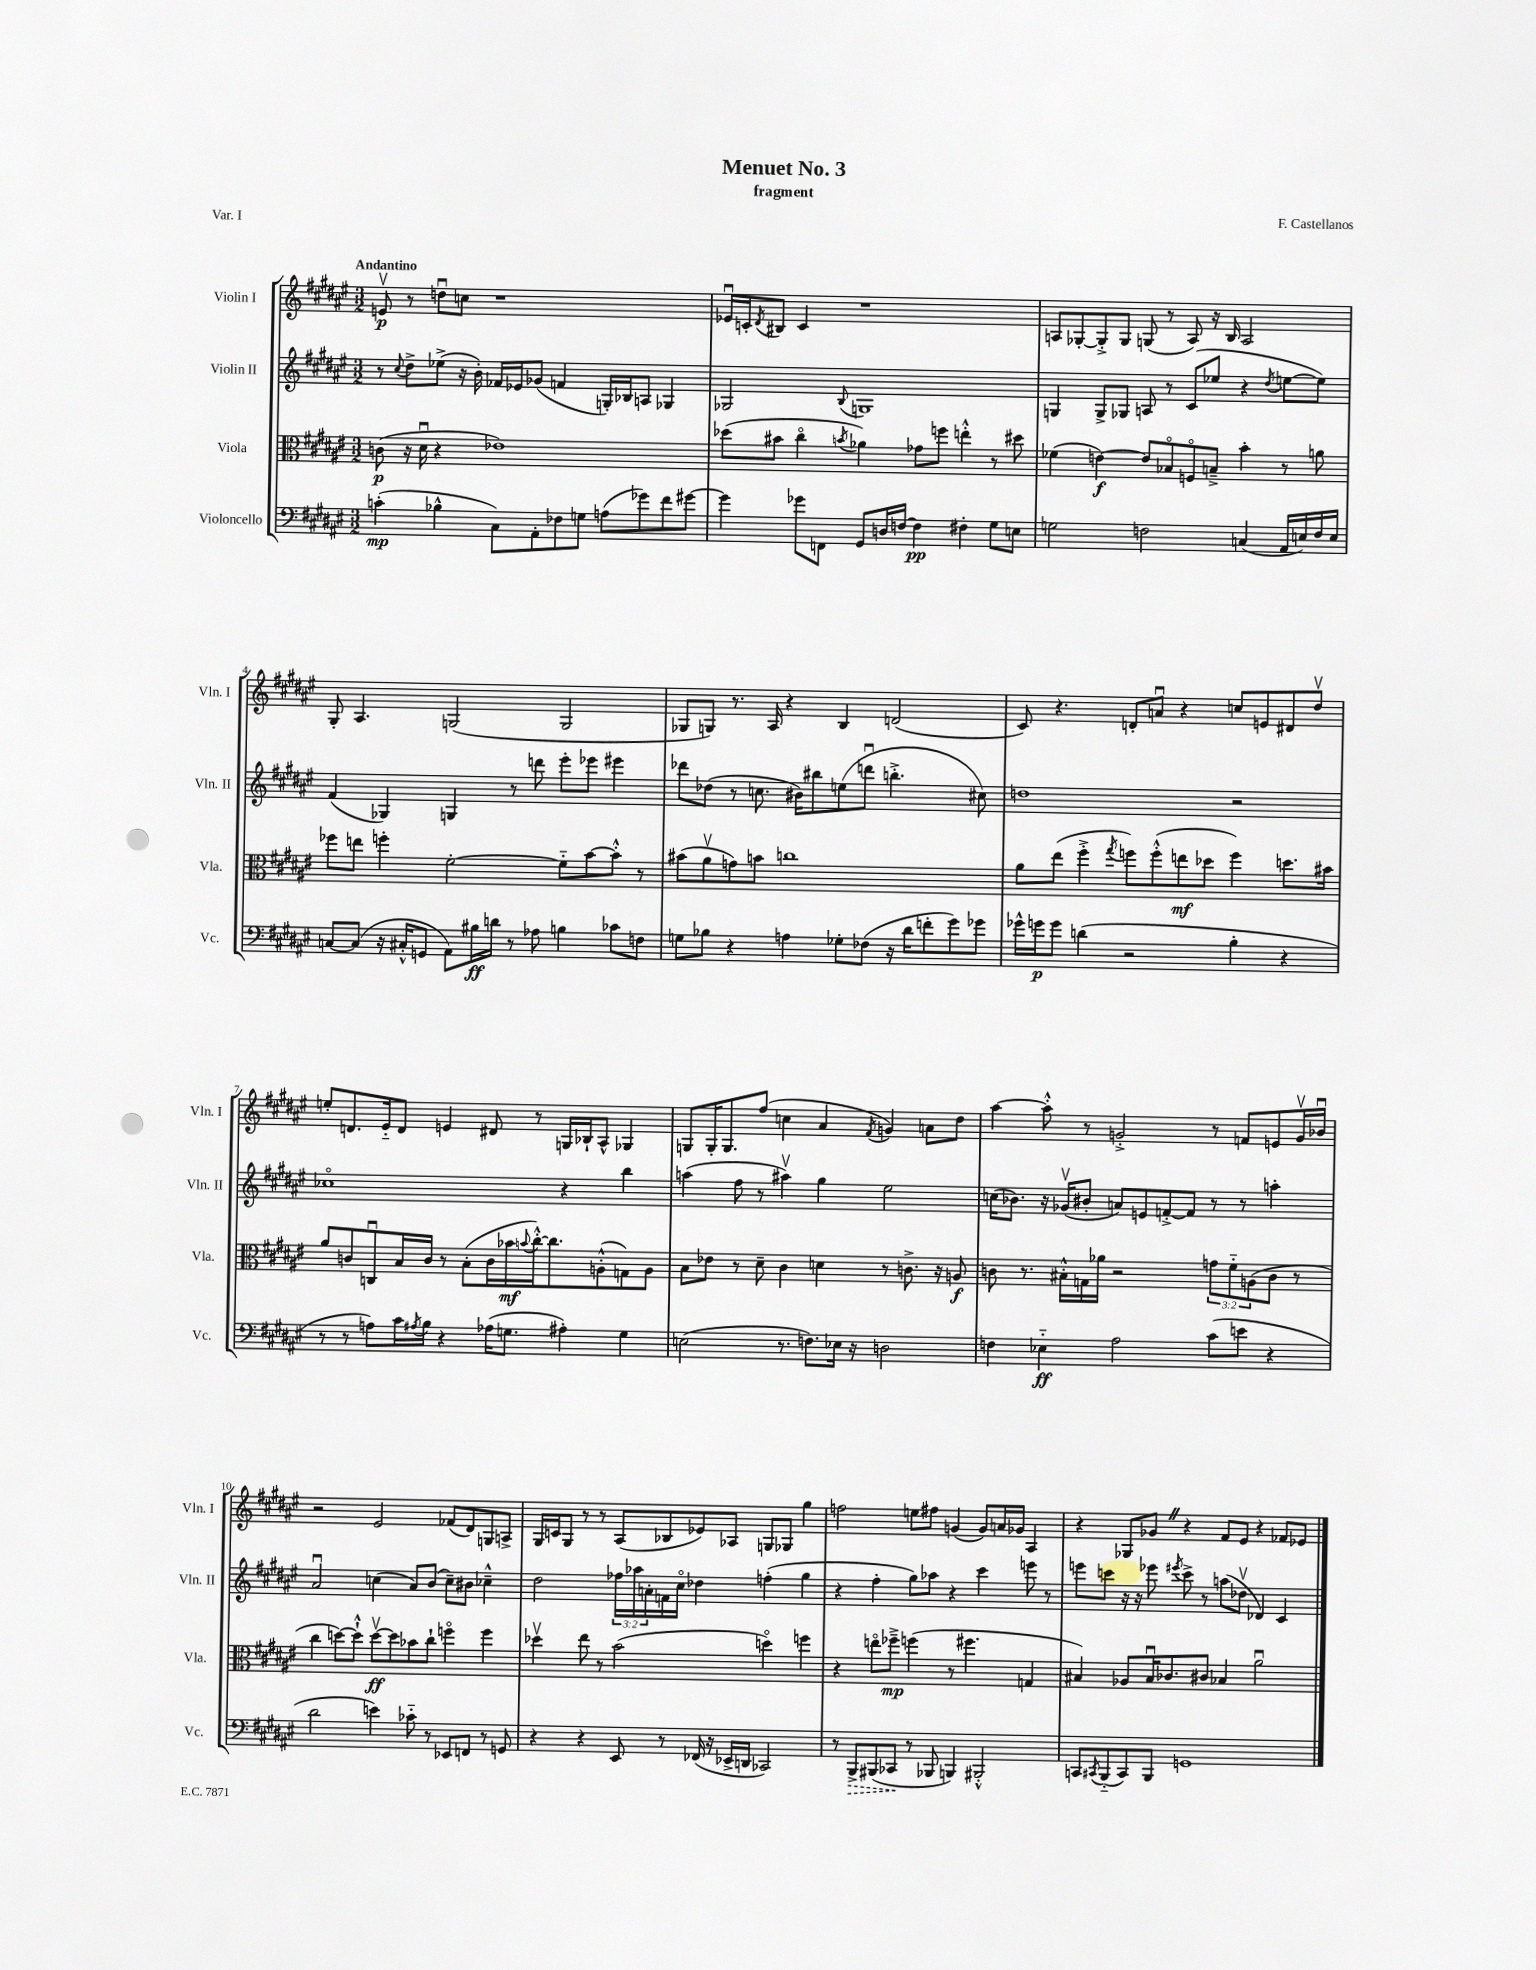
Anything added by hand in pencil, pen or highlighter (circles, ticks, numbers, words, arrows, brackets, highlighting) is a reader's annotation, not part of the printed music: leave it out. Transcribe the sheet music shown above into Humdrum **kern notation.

**kern	**kern	**kern	**kern
*staff4	*staff3	*staff2	*staff1
*clefF4	*clefC3	*clefG2	*clefG2
*k[f#c#g#d#a#e#]	*k[f#c#g#d#a#e#]	*k[f#c#g#d#a#e#]	*k[f#c#g#d#a#e#]
*M3/2	*M3/2	*M3/2	*M3/2
(4c'	(8c	8r	8ev
.	.	8qqcc#	.
.	16r	8dd#^	8r
.	16d#u	.	.
4B-^^	4r	(8ee-^	8ddu
.	.	16r	8cc
.	.	16b')	.
8C#)	1e-)	16f-	1r
.	.	16e-	.
8AA#'	.	(8g-	.
8F-	.	4f	.
8G	.	.	.
(8A	.	16G')	.
.	.	16B-	.
8g-)	.	8A	.
8f#	.	4G-	.
[8g#	.	.	.
=	=	=	=
4g#]	(8dd-	2G-	16e-u
.	.	.	16c'
.	.	.	8qd#
.	8b#	.	8B#
8g-	4cc#o	.	4c
8FF	.	.	.
.	8qb	8qqB	.
8GG#	4a-)	1G	1r
16D	.	.	.
[16F	.	.	.
4F]	8g-	.	.
.	8ff	.	.
4F#'	4ee'^^	.	.
8G#	8r	.	.
8E	8dd#	.	.
=	=	=	=
2G	(4f-	4G	8A
.	.	.	[8G-'
.	[4e)	8G^	8G-'^]
.	.	8G-	8G-
2F	8e]	8A	(8G
.	8B-o	8r	8r
.	8Fo	(8c#	8A)
.	8B~^	8ee-	16r
.	.	.	16B
(4C	4b'	4r	2A
.	.	8qdd#	.
16AA#	8r	[8ee	.
16E)	.	.	.
16F	8a	8ee])	.
16E	.	.	.
=	=	=	=
[8C	8ff-	(4f#	8G#'
(8C]	8ee	.	4.A#
16r	4ff'	4G-)	.
16C#'^^	.	.	.
8GG	.	.	.
8AA#)	[2f#'	4G	(2G
16B#	.	.	.
16d	.	.	.
8r	.	8r	.
8A-	.	8ddd	.
4B	8f#'~]	8eee#'	2G
.	[8b	8eee-	.
8c-	8b'^^]	4eee#	.
8F	8r	.	.
=	=	=	=
8G	(8b#	8ddd-	8G-
8B-	8a#v	(8dd-	8G)
4r	8g)	8r	8.r
.	8b	8.cc	.
.	.	.	16A#
4A	1cc	.	4r
.	.	16b#)	.
.	.	8bb#	.
8G-'	.	(8ee	4B
(8F-	.	8dddu	.
16r	.	4.bb'^	(2d
16d#	.	.	.
8f'	.	.	.
8g#)	.	.	.
8g-	.	8cc#)	.
=	=	=	=
16g-^^	8a#	1dd	8c#)
16g	.	.	.
8g	(8ee#	.	4.r
(4d	4ff#'^	.	.
.	8qgg#	.	.
2r	8ff)	.	8d'
.	(8ff'^^	.	8au
.	8ee	.	4r
.	8dd-	.	.
4B'	4ff)	2r	8cc
.	.	.	8e
4r	8.dd	.	8d#
.	.	.	8dd#v
.	16b#	.	.
=	=	=	=
8r	8a#	1cc-o	8ee'
8r	8c	.	8.d
8A)	8Cu	.	.
.	.	.	16e#'~
16c#	16B	.	8d
8qA#	.	.	.
16B	16c	.	.
4r	8r	.	4e
.	(8B'	.	.
(16A-	16c	.	8d#
8.G	16b-	.	.
.	8qqb	.	.
.	[16cc#'^^)	.	8r
.	8.cc#]	.	.
4A#')	.	4r	16G
.	.	.	16B-`
.	(8A'^^	.	8A#^^
4G	8G)	4bb	4G-
.	8A	.	.
=	=	=	=
(2E	8B	(4aa	8G
.	8e-	.	16G'
.	.	.	8.G
.	8r	8ff#	.
.	8d#~	8r	(8ff#
8.r	4c#	4aa#v)	4cc
8.F)	.	.	.
.	4d	4gg#	4a#
16E-	.	.	.
16r	.	.	.
.	.	.	8qf#
2D	8r	2ee#	4g)
.	8.c^	.	.
.	.	.	8a
.	16r	.	.
.	8A	.	8dd#
=	=	=	=
4F	8c	(16cc	[4aa#
.	.	8.b-)	.
.	8.r	.	.
4E-'~	.	16r	8aa#'^^]
.	16B#'^^	(16g-v	.
.	16G	8b#'	8r
.	16a-	.	.
2A#	2r	8a)	2g'^
.	.	8e	.
.	.	[8f'^	.
.	.	8f]	.
(8c#	12g	8r	8r
.	12f#'~	.	.
8e	.	8r	8f
.	(12A	.	.
4r	8c	4aa'	8e
.	8r	.	16gv
.	.	.	16b-u
=	=	=	=
2d#	4cc#	2a#u	2r
.	[8dd)	.	.
.	8dd`^^]	.	.
4e)	[8ddv	(4cc	2e#
.	8dd]	.	.
8c-'~	8b-	8a#)	.
8r	8cc#`	(8b	.
8EE-	4ffo	8cc~)	(8f-
8FF	.	8b#	8d#)
8r	4ff	4cc-~^^	8G
8GG	.	.	8A^
=	=	=	=
4r	4dd-v	2dd#	16G#
.	.	.	16c
.	.	.	8G#
4r	8ee#	.	8r
.	8r	.	8r
8EE#	(2b	24ff-	(8A#
.	.	24aa-	.
.	.	24a'	.
8r	.	16f	8B-
.	.	16cc#o	.
(16FF-	.	4dd-	8e-)
16r	.	.	.
16EE-^	.	.	8A-
16DD	.	.	.
2CC-)	4ddo)	(4ff'	8G
.	.	.	8G-
.	4ff	4gg#	4gg#
=	=	=	=
8r	4r	4r	2ff
8BBB^	.	.	.
(8BBB#	8eeo	4ff#'	.
8CC-	8ff-~^	.	.
8r	(4ff	8gg#)	8ee
8BBB-	.	8aa-	8ff#
4BBB)	8r	4r	(4g
.	4.ff#	.	.
2BBB#'^^	.	4ccc#	8g)
.	.	.	16a
.	.	.	16g-
.	4G	8eee	4A#
.	.	8r	.
=	=	=	=
8CC	4B#)	8eee	4r
8qCC#	.	.	.
(8BBB'~	.	8ccc	.
8CC#)	8A-	16r	8G-
.	.	16r	.
8BBB	16B#u	8eee-	8g-
.	8.c-	.	.
.	.	8qeee#	.
1GG	.	8ccc^	4r
.	8c#	8r	.
.	4B-	(8aa	8f#
.	.	8dd-v	8e#
.	2a#u	4d-)	4r
.	.	4c#	8f-
.	.	.	8e-
==	==	==	==
*-	*-	*-	*-
